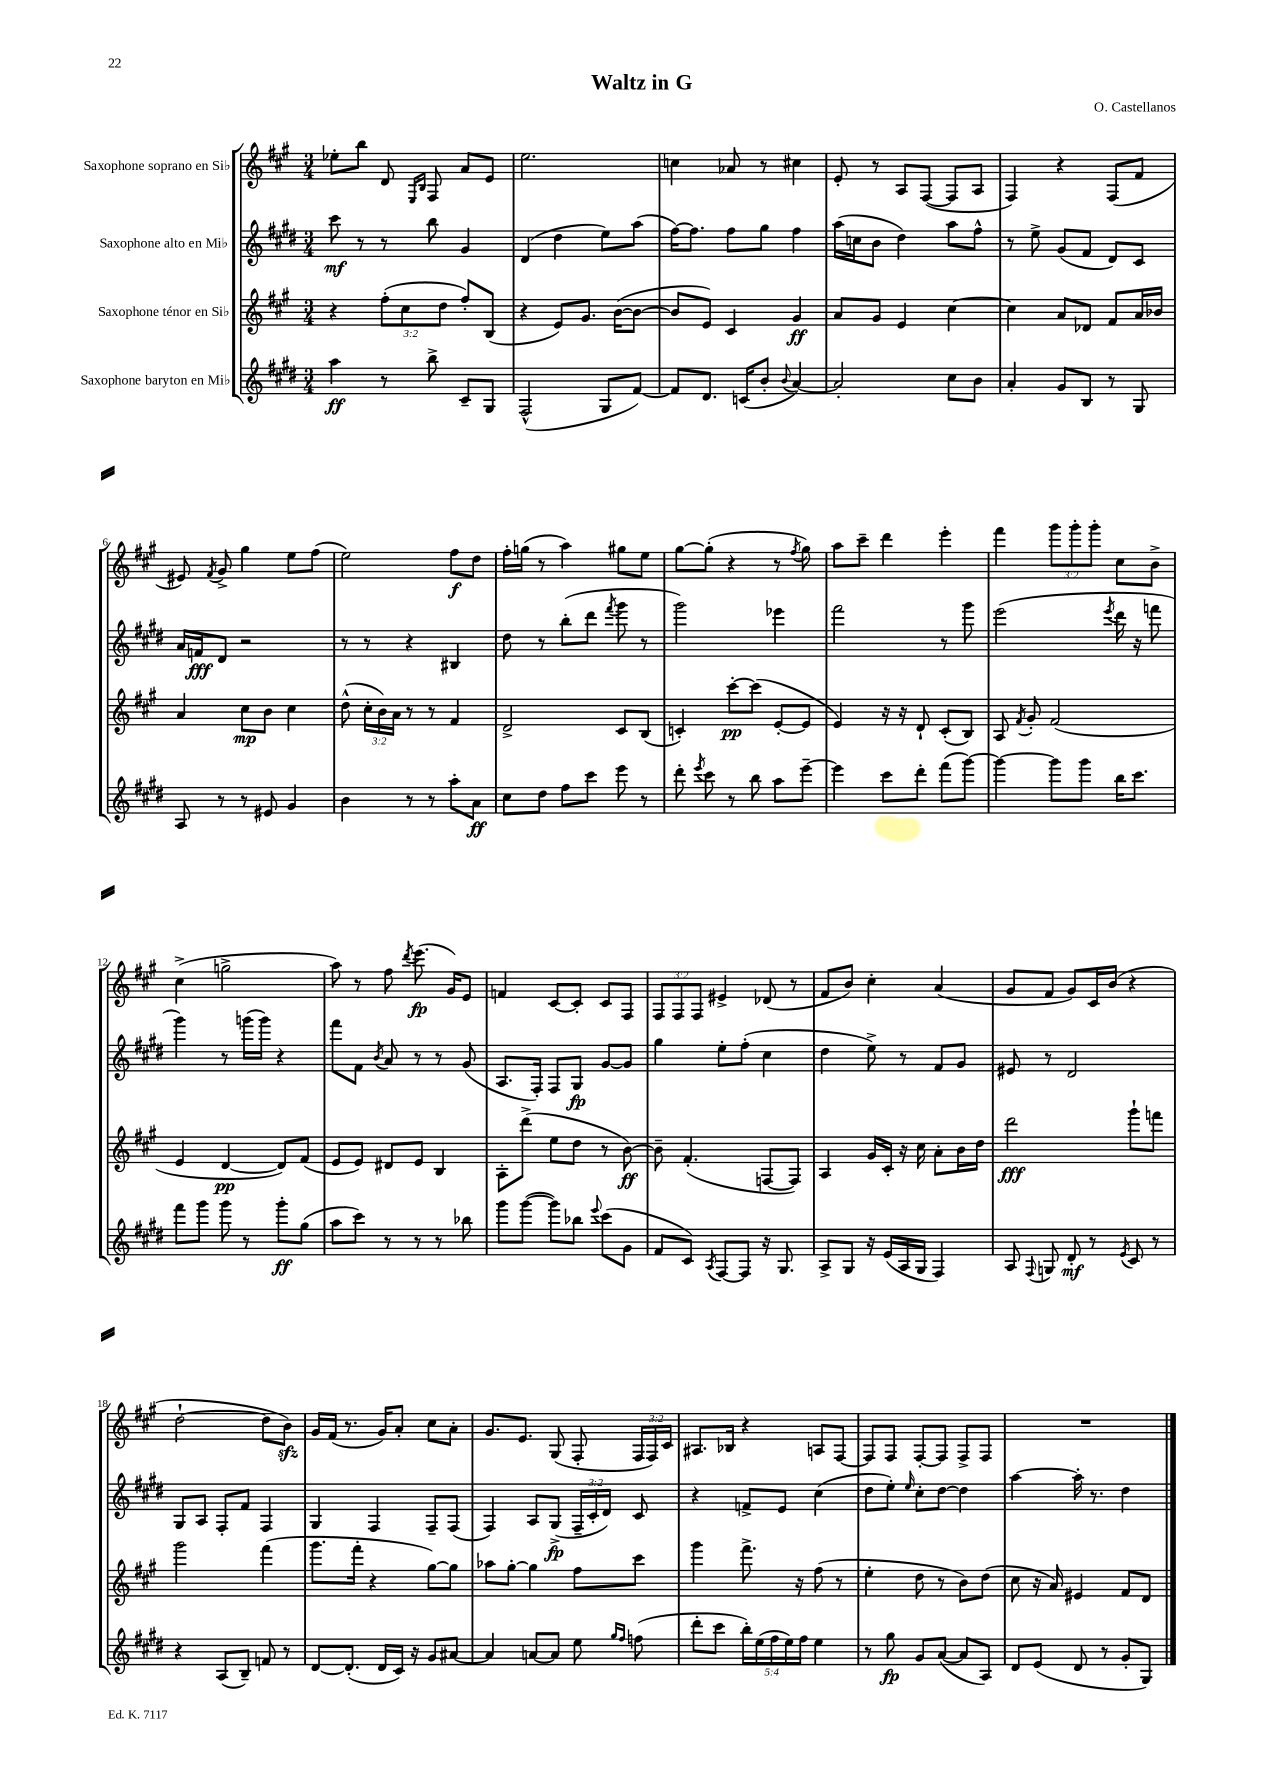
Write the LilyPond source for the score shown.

\header { title = "Waltz in G" composer = "O. Castellanos" }
<<
\new StaffGroup <<
\new Staff = "s0" \with { instrumentName = "Saxophone soprano en Sib" } {
    \clef treble \key a \major \numericTimeSignature \time 3/4 \override Staff.TupletNumber.text = #tuplet-number::calc-fraction-text
    \autoBeamOff ees''8[-. b''8] d'8 \grace { e16[ b16] } fis8 a'8[ e'8] |
    e''2. |
    c''4 aes'8 r8 cis''4 |
    e'8-. r8 a8[ fis8]~( fis8[ a8] |
    fis4) r4 fis8[( fis'8] |
    eis'8) \acciaccatura { fis'8 } gis'8-> gis''4 e''8[ fis''8]( |
    e''2) fis''8[\f d''8] |
    fis''16[-. g''16]( r8 a''4) gis''8[ e''8] |
    gis''8[~ gis''8]-.( r4 r8 \acciaccatura { fis''8 } gis''8) |
    a''8[ cis'''8]-- d'''4 e'''4-. |
    fis'''4 \tuplet 3/2 { gis'''8[ gis'''8-. gis'''8]-. } cis''8[ b'8]-> |
    cis''4->( g''2-> |
    a''8) r8 fis''8 \acciaccatura { d'''8 } e'''8.\fp( gis'16[) e'8] |
    f'4 cis'8[~ cis'8]-. cis'8[ fis8] |
    \tuplet 3/2 { fis8[ fis8 fis8] } eis'4-> des'8( r8 |
    fis'8[ b'8]) cis''4-. a'4( |
    gis'8[ fis'8] gis'8[) cis'16 b'16]( r4 |
    d''2~-! d''8[ b'8]\sfz) |
    gis'16[ fis'16]( r8. gis'16[) a'8]-. cis''8[ a'8]-. |
    gis'8.[ e'8.] gis8( fis8-. \tuplet 3/2 { fis16[ fis16) cis'16] } |
    ais8.[ bes16] r4 a8[ fis8]~ |
    fis8[ fis8] fis8[~-. fis8] fis8[-> fis8] |
    R2. \bar "|." |
}
\new Staff = "s1" \with { instrumentName = "Saxophone alto en Mib" } {
    \clef treble \key e \major \numericTimeSignature \time 3/4 \override Staff.TupletNumber.text = #tuplet-number::calc-fraction-text
    \autoBeamOff cis'''8\mf r8 r8 b''8 gis'4 |
    dis'4( dis''4 e''8[) a''8]( |
    fis''16[~) fis''8.] fis''8[ gis''8] fis''4 |
    a''16[( c''16 b'8] dis''4) a''8[ fis''8]-^ |
    r8 e''8-> gis'8[( fis'8] dis'8[) cis'8] |
    a'16[ f'16\fff dis'8] r2 |
    r8 r8 r4 bis4 |
    dis''8 r8 b''8[-.( dis'''8] \acciaccatura { fis'''8 } gis'''8 r8 |
    gis'''2) ees'''4 |
    fis'''2 r8 gis'''8 |
    e'''2( \acciaccatura { e'''8 } dis'''16 r16 f'''8 |
    gis'''4) r8 g'''16[( g'''16]) r4 |
    fis'''8[ fis'8] \acciaccatura { b'8 } a'8 r8 r8 gis'8( |
    a8.[ fis16]-.) fis8[ gis8]\fp gis'8[~ gis'8] |
    gis''4 e''8[-. fis''8]-.( cis''4 |
    dis''4 e''8->) r8 fis'8[ gis'8] |
    eis'8 r8 dis'2 |
    gis8[ a8] fis8[-. fis'8] fis4 |
    gis4 fis4 fis8[-- fis8]( |
    fis4) a8[ gis8]->\fp( \tuplet 3/2 { fis16[-- cis'16-. dis'16]) } cis'8 |
    r4 f'8[-> e'8] cis''4( |
    dis''8[ e''8]-.) \grace { e''16 } cis''8[-. dis''8]~ dis''4 |
    a''4~ a''16-. r8. dis''4 \bar "|." |
}
\new Staff = "s2" \with { instrumentName = "Saxophone ténor en Sib" } {
    \clef treble \key a \major \numericTimeSignature \time 3/4 \override Staff.TupletNumber.text = #tuplet-number::calc-fraction-text
    \autoBeamOff r4 \tuplet 3/2 { fis''8[-.( cis''8 d''8] } fis''8[-.) b8]( |
    r4 e'8[) gis'8.] b'16[~( b'8]~ |
    b'8[ e'8]) cis'4 gis'4\ff |
    a'8[ gis'8] e'4 cis''4~ |
    cis''4 a'8[ des'8] fis'8[ a'16 bes'16] |
    a'4 cis''8[\mp b'8] cis''4 |
    d''8-^( \tuplet 3/2 { cis''16[-. b'16) a'16] } r8 r8 fis'4 |
    d'2-> cis'8[ b8]( |
    c'4-.) cis'''8[~-.\pp cis'''8]( e'8[~-. e'8] |
    e'4) r16 r16 d'8-! cis'8[-.( b8]) |
    a8 \acciaccatura { fis'8 } gis'8-. fis'2( |
    e'4 d'4~\pp d'8[) fis'8]( |
    e'8[ e'8]) dis'8[ e'8] b4 |
    a8[-. d'''8]->( e''8[ d''8] r8 b'8~\ff) |
    b'8-- fis'4.-.( f8[~ f8]) |
    a4 gis'16[ cis'16]-. r16 cis''16 a'8[-. b'16 d''16] |
    d'''2\fff gis'''8[-! f'''8] |
    gis'''2 fis'''4( |
    gis'''8.[ fis'''16]-. r4 gis''8[~) gis''8] |
    aes''8[ gis''8]~-. gis''4 fis''8[ cis'''8] |
    gis'''4 fis'''8.-> r16 fis''8( r8 |
    e''4-. d''8 r8 b'8[) d''8]( |
    cis''8 r16 a'16) eis'4 fis'8[ d'8] \bar "|." |
}
\new Staff = "s3" \with { instrumentName = "Saxophone baryton en Mib" } {
    \clef treble \key e \major \numericTimeSignature \time 3/4 \override Staff.TupletNumber.text = #tuplet-number::calc-fraction-text
    \autoBeamOff a''4\ff r8 b''8-> cis'8[-- gis8] |
    fis2-^( gis8[ fis'8]~) |
    fis'8[ dis'8.] c'16[( b'8]-. \appoggiatura { b'8 } a'4~) |
    a'2-. cis''8[ b'8] |
    a'4-. gis'8[ b8] r8 gis8 |
    a8 r8 r8 eis'8 gis'4 |
    b'4 r8 r8 a''8[-. a'8]\ff |
    cis''8[ dis''8] fis''8[ cis'''8] e'''8 r8 |
    dis'''8-. \acciaccatura { e'''8 } cis'''8 r8 b''8 a''8[ e'''8]~-- |
    e'''4 cis'''8[ dis'''8]-. fis'''8[( gis'''8]~) |
    gis'''4~ gis'''8[ gis'''8] b''16[ cis'''8.] |
    fis'''8[ gis'''8] gis'''8 r8 gis'''8[-.\ff gis''8]( |
    a''8[ cis'''8]) r8 r8 r8 bes''8 |
    gis'''8[ gis'''8]~( gis'''8[) bes''8] \appoggiatura { e'''8 } cis'''8[( gis'8] |
    fis'8[ cis'8]) \acciaccatura { a8 } fis8[~ fis8] r16 gis8. |
    a8[-> gis8] r16 e'16[( a16 gis16] fis4) |
    a8 \appoggiatura { fis8 } g8 dis'8-.\mf r8 \acciaccatura { e'8 } cis'8 r8 |
    r4 a8[( b8]--) f'8 r8 |
    dis'8[~ dis'8.]-.( dis'16[ cis'16]) r16 gis'8[ ais'8]~ |
    ais'4 a'8[~ a'8] e''8 \grace { gis''16[ fis''16] } f''8( |
    dis'''8[-. cis'''8] \tuplet 5/4 { b''16[-.) e''16( fis''16 e''16) fis''16] } e''4 |
    r8 gis''8\fp gis'8[ a'8]~( a'8[ a8]) |
    dis'8[ e'8]( dis'8 r8 gis'8[-. gis8]) \bar "|." |
}
>>
>>
